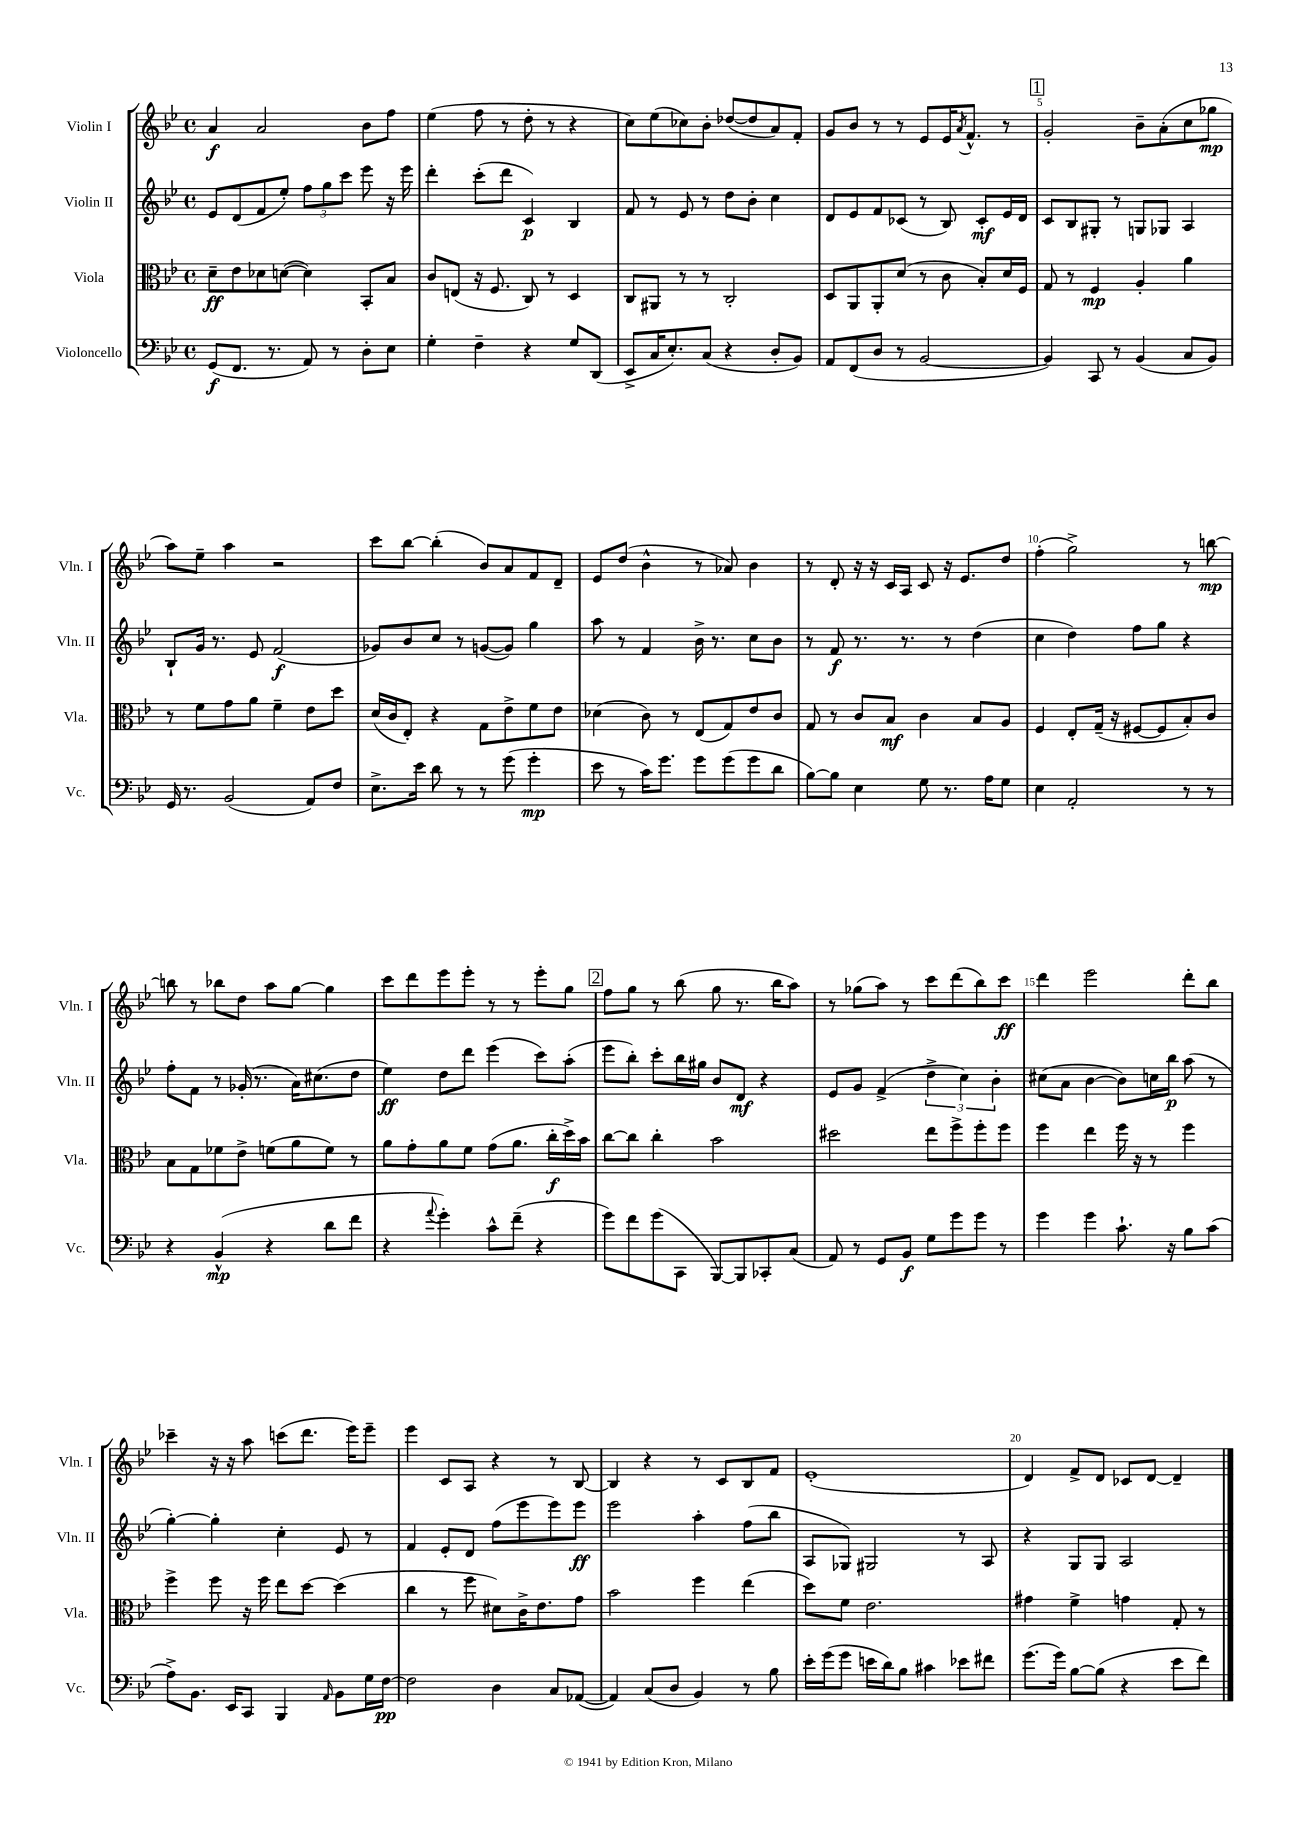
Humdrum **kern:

**kern	**dynam	**kern	**dynam	**kern	**dynam	**kern	**dynam
*part4	*part4	*part3	*part3	*part2	*part2	*part1	*part1
*staff4	*staff4	*staff3	*staff3	*staff2	*staff2	*staff1	*staff1
*I"Violoncello	*	*I"Viola	*	*I"Violin II	*	*I"Violin I	*
*I'Vc.	*	*I'Vla.	*	*I'Vln. II	*	*I'Vln. I	*
*clefF4	*	*clefC3	*	*clefG2	*	*clefG2	*
*k[b-e-]	*	*k[b-e-]	*	*k[b-e-]	*	*k[b-e-]	*
*M4/4	*	*M4/4	*	*M4/4	*	*M4/4	*
*met(c)	*	*met(c)	*	*met(c)	*	*met(c)	*
=1	=1	=1	=1	=1	=1	=1	=1
(8GG/L	f	8d~\L	ff	8e-/L	.	4a/	f
8.FF/J	.	8e-\	.	(8d/	.	.	.
.	.	8d-X\	.	8f/	.	2a/	.
8.r	.	.	.	.	.	.	.
.	.	([8dn\J	.	8ee-'/J)	.	.	.
8AA/)	.	4d\])	.	12ff\L	.	.	.
.	.	.	.	12gg\	.	.	.
8r	.	.	.	.	.	.	.
.	.	.	.	12ccc\J	.	.	.
8D'\L	.	8BB-'/L	.	8eee-\	.	8b-\L	.
8E-\J	.	8B-/J	.	16r	.	8ff\J	.
.	.	.	.	16eee-\	.	.	.
=2	=2	=2	=2	=2	=2	=2	=2
4G'\	.	8c/L	.	4ddd'\	.	(4ee-\	.
.	.	(8En/J	.	.	.	.	.
4F~\	.	16r	.	(8ccc'\L	.	8ff\	.
.	.	8.F/	.	.	.	.	.
.	.	.	.	8ddd\J	.	8r	.
4r	.	8C/)	.	4c/)	p	8dd'\	.
.	.	8r	.	.	.	8r	.
8G/L	.	4D/	.	4B-/	.	4r	.
(8DD/J	.	.	.	.	.	.	.
=3	=3	=3	=3	=3	=3	=3	=3
8EE-^/L	.	8C/L	.	8f/	.	8cc\L)	.
16C/K	.	8AA#X/J	.	8r	.	(8ee-\	.
8.E-'/)	.	.	.	.	.	.	.
.	.	8r	.	8e-/	.	8cc-X\)	.
(8C/J	.	8r	.	8r	.	8b-'\J	.
4r	.	2C'/	.	8dd\L	.	([8dd-X/L	.
.	.	.	.	8b-'\J	.	8dd-/]	.
8D'/L	.	.	.	4cc\	.	8a/)	.
8BB-/J)	.	.	.	.	.	8f'/J	.
=4	=4	=4	=4	=4	=4	=4	=4
8AA/L	.	8D/L	.	8d/L	.	8g/L	.
(8FF/	.	8AA/	.	8e-/	.	8b-/J	.
8D/J	.	8AA'/	.	8f/	.	8r	.
8r	.	(8d/J	.	(8c-X/J	.	8r	.
[2BB-/	.	8r	.	8r	.	8e-/L	.
.	.	8c\	.	8B-/)	.	16e-/K	.
.	.	.	.	.	.	8qa/	.
.	.	.	.	.	.	8.f^^/J	.
.	.	8B-'/L)	.	8c-'/L	mf	.	.
.	.	16d/L	.	16e-/L	.	8r	.
.	.	16F/JJ	.	16d/JJ	.	.	.
!!LO:REH:place=s1:t=1
=5	=5	=5	=5	=5	=5	=5	=5
4BB-/])	.	8G/	.	8c/L	.	2g'/	.
.	.	8r	.	8B-/	.	.	.
8CC/	.	4F/	mp	8G#X'/J	.	.	.
8r	.	.	.	8r	.	.	.
(4BB-/	.	4A'/	.	8Gn/L	.	8b-~\L	.
.	.	.	.	8G-X/J	.	(8a'\	.
8C/L	.	4a\	.	4A/	.	8cc\	.
8BB-/J)	.	.	.	.	.	8gg-X\J	mp
!!LO:LB:g=z
=6	=6	=6	=6	=6	=6	=6	=6
16GG/	.	8r	.	8B-`/L	.	8aa\L)	.
8.r	.	.	.	.	.	.	.
.	.	8f\L	.	16g/Jk	.	8ee-~\J	.
.	.	.	.	8.r	.	.	.
(2BB-/	.	8g\	.	.	.	4aa\	.
.	.	8a\J	.	8e-/	.	.	.
.	.	4f~\	.	(2f/	f	2r	.
8AA/L)	.	8e-\L	.	.	.	.	.
8F/J	.	8dd\J	.	.	.	.	.
=7	=7	=7	=7	=7	=7	=7	=7
8.E-^\L	.	(16d/LL	.	8g-X/L)	.	8ccc\L	.
.	.	16c/J	.	.	.	.	.
.	.	8E-'/J)	.	8b-/	.	[8bb-\J	.
16e-\Jk	.	.	.	.	.	.	.
8d\	.	4r	.	8cc/J	.	(4bb-'\]	.
8r	.	.	.	8r	.	.	.
8r	.	8G\L	.	([8gn/L	.	8b-/L)	.
(8g\	.	8e-^\	.	8g/J])	.	8a/	.
4g'\	mp	8f\	.	4gg\	.	8f/	.
.	.	8e-\J	.	.	.	8d~/J	.
=8	=8	=8	=8	=8	=8	=8	=8
8e-\	.	(4d-X\	.	8aa\	.	8e-/L	.
8r	.	.	.	8r	.	(8dd/J	.
16c\KL)	.	8c\)	.	4f/	.	4b-^^\	.
8.g\J	.	.	.	.	.	.	.
.	.	8r	.	.	.	.	.
8g\L	.	(8E-/L	.	16b-^\	.	8r	.
.	.	.	.	8.r	.	.	.
(8g\	.	8G/)	.	.	.	8a-X/)	.
8g\	.	8e-/	.	8cc\L	.	4b-\	.
8d\J	.	8c/J	.	8b-\J	.	.	.
=9	=9	=9	=9	=9	=9	=9	=9
[8B-\L)	.	8G/	.	8r	.	8r	.
8B-\J]	.	8r	.	8f/	f	8d'/	.
4E-\	.	8c/L	.	8.r	.	16r	.
.	.	.	.	.	.	16r	.
.	.	8B-/J	mf	.	.	16c/LL	.
.	.	.	.	8.r	.	16A/JJ	.
8G\	.	4c\	.	.	.	8c/	.
8.r	.	.	.	8r	.	16r	.
.	.	.	.	.	.	8.e-/L	.
.	.	8B-/L	.	(4dd\	.	.	.
16A\KL	.	.	.	.	.	.	.
8G\J	.	8A/J	.	.	.	8dd/J	.
=10	=10	=10	=10	=10	=10	=10	=10
4E-\	.	4F/	.	4cc\	.	(4ff'\	.
2AA'/	.	8E-'/L	.	4dd\)	.	2gg^\)	.
.	.	(16G~/Jk	.	.	.	.	.
.	.	16r	.	.	.	.	.
.	.	[8F#X/L	.	8ff\L	.	.	.
.	.	8F#/]	.	8gg\J	.	.	.
8r	.	8B-'/)	.	4r	.	8r	.
8r	.	8c/J	.	.	.	[8bbn\	mp
!!LO:LB:g=z
=11	=11	=11	=11	=11	=11	=11	=11
4r	.	8B-\L	.	8ff'\L	.	8bbn\]	.
.	.	8G\	.	8f\J	.	8r	.
(4BB-^^/	mp	8f-X\	.	8r	.	8bb-X\L	.
.	.	8e-^\J	.	(16g-X'/	.	8dd\J	.
.	.	.	.	8.r	.	.	.
4r	.	(8fn\L	.	.	.	8aa\L	.
.	.	8a\	.	16a\KL)	.	[8gg\J	.
.	.	.	.	(8.cc#X\	.	.	.
8d\L	.	8f\J)	.	.	.	4gg\]	.
8f\J	.	8r	.	8dd\J	.	.	.
=12	=12	=12	=12	=12	=12	=12	=12
4r	.	8a\L	.	4ee-\)	ff	8ccc\L	.
.	.	8g'\	.	.	.	8ddd\	.
8qqa/	.	.	.	.	.	.	.
4g'\)	.	8a\	.	8dd\L	.	8eee-\	.
.	.	8f\J	.	8ddd\J	.	8eee-'\J	.
8c^^\L	.	(8g\L	.	(4eee-\	.	8r	.
(8f~\J	.	8.a\J	.	.	.	8r	.
4r	.	.	.	8ccc\L)	.	8eee-'\L	.
.	.	16cc'\LL	f	.	.	.	.
.	.	16dd^\)	.	(8aa'\J	.	8gg\J	.
.	.	16b-\JJ	.	.	.	.	.
!!LO:REH:place=s1:t=2
=13	=13	=13	=13	=13	=13	=13	=13
8g\L)	.	[8cc\L	.	8eee-\L	.	8ff\L	.
8f\	.	8cc\J]	.	8bb-'\J)	.	8gg\J	.
(8g\	.	4cc'\	.	8ccc'\L	.	8r	.
8CC\J	.	.	.	16bb-\L	.	(8bb-\	.
.	.	.	.	16gg#X\JJ	.	.	.
[8BBB-/L)	.	2b-\	.	8b-/L	.	8gg\	.
8BBB-/]	.	.	.	8d/J	mf	8.r	.
8CC-X'/	.	.	.	4r	.	.	.
.	.	.	.	.	.	16bb-\KL	.
(8C/J	.	.	.	.	.	8aa\J)	.
=14	=14	=14	=14	=14	=14	=14	=14
8AA/)	.	2dd#X\	.	8e-/L	.	8r	.
8r	.	.	.	8g/J	.	(8gg-X\L	.
8GG/L	.	.	.	(4f^/	.	8aa\J)	.
8BB-/J	f	.	.	.	.	8r	.
8G\L	.	8ee-\L	.	6dd^\	.	8ccc\L	.
8g\	.	8ff^\	.	.	.	(8ddd\	.
.	.	.	.	6cc\)	.	.	.
8g\J	.	8ff'\	.	.	.	8bb-\)	.
.	.	.	.	6b-'\	.	.	.
8r	.	8ff\J	.	.	.	8ccc\J	ff
=15	=15	=15	=15	=15	=15	=15	=15
4g\	.	4ff\	.	(8cc#X\L	.	4ddd\	.
.	.	.	.	8a\J	.	.	.
4g\	.	4ee-\	.	[4b-\	.	2eee-\	.
8.c`\	.	16ff\	.	8b-\L])	.	.	.
.	.	16r	.	.	.	.	.
.	.	8r	.	16ccn\L	.	.	.
16r	.	.	.	16bb-\JJ	p	.	.
8B-\L	.	4ff\	.	(8aa\	.	8ddd'\L	.
(8c\J	.	.	.	8r	.	8bb-\J	.
!!LO:LB:g=z
=16	=16	=16	=16	=16	=16	=16	=16
8A^\L)	.	4ff^\	.	[4gg'\)	.	4ccc-X~\	.
8.BB-\J	.	.	.	.	.	.	.
.	.	8ff\	.	4gg'\]	.	16r	.
16EE-/KL	.	.	.	.	.	16r	.
8CC/J	.	16r	.	.	.	8aa\	.
.	.	16ff\	.	.	.	.	.
4BBB-/	.	8ee-\L	.	4cc'\	.	(8cccn\L	.
.	.	[8dd\J	.	.	.	8.ddd\J	.
16qqAA/	.	.	.	.	.	.	.
8BB-\L	.	(4dd\]	.	8e-/	.	.	.
.	.	.	.	.	.	16eee-\KL)	.
16G\L	.	.	.	8r	.	8eee-~\J	.
[16F\JJ	pp	.	.	.	.	.	.
=17	=17	=17	=17	=17	=17	=17	=17
2F\]	.	4cc\	.	4f/	.	4eee-\	.
.	.	8r	.	8e-'/L	.	8c/L	.
.	.	8ff\	.	8d/J	.	8A/J	.
4D\	.	8d#X\L)	.	(8ff\L	.	4r	.
.	.	16c^\K	.	8eee-\	.	.	.
.	.	8.e-\	.	.	.	.	.
8C/L	.	.	.	8eee-\)	.	8r	.
([8AA-X/J	.	8g\J	.	8eee-\J	ff	[8B-/	.
=18	=18	=18	=18	=18	=18	=18	=18
4AA-/])	.	2b-\	.	2eee-\	.	4B-/]	.
(8C/L	.	.	.	.	.	4r	.
8D/J	.	.	.	.	.	.	.
4BB-/)	.	4ff\	.	4aa'\	.	8r	.
.	.	.	.	.	.	8c/L	.
8r	.	(4ee-\	.	(8ff\L	.	8B-/	.
8B-\	.	.	.	8bb-\J	.	8f/J	.
=19	=19	=19	=19	=19	=19	=19	=19
16e-'\LL	.	8dd\L)	.	8A/L	.	(1e-'	.
(16g\J	.	.	.	.	.	.	.
8g\J	.	8f\J	.	8G-X/J)	.	.	.
16en\LL	.	2.e-\	.	2G#X/	.	.	.
16d\J)	.	.	.	.	.	.	.
8B-\J	.	.	.	.	.	.	.
4c#X\	.	.	.	.	.	.	.
8e-X\L	.	.	.	8r	.	.	.
8f#X\J	.	.	.	8A/	.	.	.
=20	=20	=20	=20	=20	=20	=20	=20
(8.g\L	.	4g#X\	.	4r	.	4d/)	.
16g\Jk)	.	.	.	.	.	.	.
[8B-\L	.	4f^\	.	8G/L	.	8f^/L	.
(8B-\J]	.	.	.	8G/J	.	8d/J	.
4r	.	4gn\	.	2A/	.	8c-X/L	.
.	.	.	.	.	.	[8d/J	.
8e-\L	.	8G'/	.	.	.	4d~/]	.
8f\J)	.	8r	.	.	.	.	.
==	==	==	==	==	==	==	==
*-	*-	*-	*-	*-	*-	*-	*-
